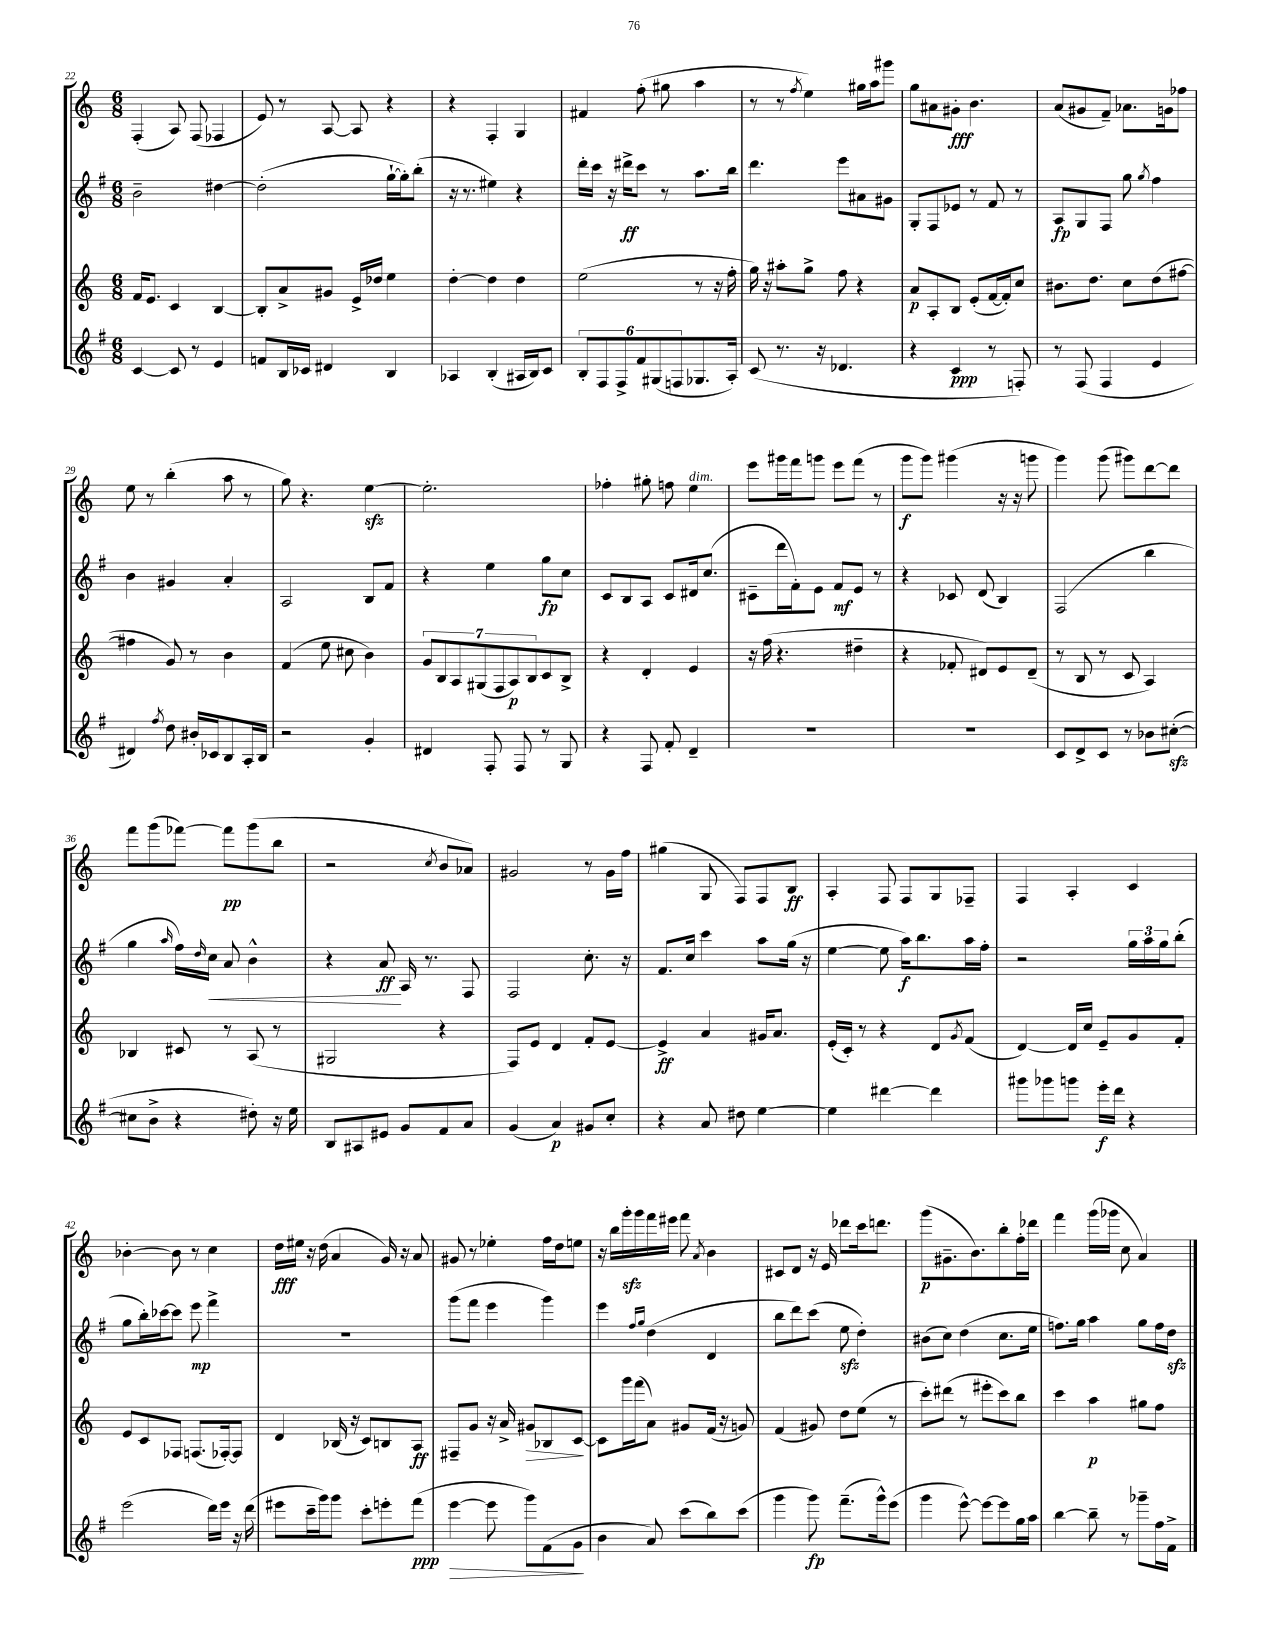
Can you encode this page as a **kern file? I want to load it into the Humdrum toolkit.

**kern	**dynam	**kern	**dynam	**kern	**dynam	**kern	**dynam
*part4	*part4	*part3	*part3	*part2	*part2	*part1	*part1
*staff4	*staff4	*staff3	*staff3	*staff2	*staff2	*staff1	*staff1
*clefG2	*	*clefG2	*	*clefG2	*	*clefG2	*
*k[f#]	*	*k[]	*	*k[f#]	*	*k[]	*
*M6/8	*	*M6/8	*	*M6/8	*	*M6/8	*
=22	=22	=22	=22	=22	=22	=22	=22
[4c/	.	16f/KL	.	2b~\	.	(4F'/	.
.	.	8.e/J	.	.	.	.	.
8c/]	.	4c/	.	.	.	8A/)	.
8r	.	.	.	.	.	(8F/	.
4e/	.	[4B/	.	[4dd#X\	.	4F-X/	.
=23	=23	=23	=23	=23	=23	=23	=23
8fn/L	.	8B'/L]	.	(2dd#'\]	.	8e/)	.
16B/L	.	8a^/	.	.	.	8r	.
16c-X/JJ	.	.	.	.	.	.	.
4d#X/	.	8g#X/J	.	.	.	[8A/	.
.	.	16e^/LL	.	.	.	8A/]	.
.	.	16dd-X/JJ	.	.	.	.	.
4B/	.	4ee\	.	[16gg`\LL	.	4r	.
.	.	.	.	16gg'\J])	.	.	.
.	.	.	.	(8bb'\J	.	.	.
=24	=24	=24	=24	=24	=24	=24	=24
4A-X/	.	[4dd'\	.	16r	.	4r	.
.	.	.	.	8.r	.	.	.
(4B'/	.	4dd\]	.	4ee#X\)	.	4F'/	.
16A#X/LL	.	4dd\	.	4r	.	4G/	.
16B/J)	.	.	.	.	.	.	.
8c/J	.	.	.	.	.	.	.
=25	=25	=25	=25	=25	=25	=25	=25
12B'/L	.	(2ee\	.	16ddd'\LL	.	4f#X/	.
.	.	.	.	16ccc\JJ	.	.	.
12F#/	.	.	.	.	.	.	.
.	.	.	.	16r	.	.	.
12F#^/	.	.	.	.	.	.	.
.	.	.	.	16ddd#X^\KL	ff	.	.
12f#/	.	.	.	8ccc\J	.	(8ff'\	.
(12G#X/	.	.	.	.	.	.	.
.	.	.	.	8r	.	8gg#X\	.
12Fn/	.	.	.	.	.	.	.
8.G-X/	.	8r	.	8.aa\L	.	4aa\	.
.	.	16r	.	.	.	.	.
16A'/Jk)	.	16ff'\	.	16bb\Jk	.	.	.
=26	=26	=26	=26	=26	=26	=26	=26
(8c/	.	16gg\)	.	4.ddd\	.	8r	.
.	.	16r	.	.	.	.	.
8.r	.	8aa#X'\L	.	.	.	8r	.
.	.	.	.	.	.	8qff/	.
.	.	8gg^\J	.	.	.	4ee\)	.
16r	.	.	.	.	.	.	.
4.d-X/	.	8ff\	.	8eee\L	.	.	.
.	.	4r	.	8a#X\	.	16gg#X\LL	.
.	.	.	.	.	.	16aa\J	.
.	.	.	.	8g#X\J	.	8ggg#X\J	.
=27	=27	=27	=27	=27	=27	=27	=27
4r	.	8a/L	p	8G'/L	.	8gg\L	.
.	.	8A'/	.	8F#/	.	8a#X\	.
4c/	ppp	8B/J	.	8e-X/J	.	8g#X'\J	fff
.	.	(8e'/L	.	8r	.	4.b\	.
8r	.	[16f/L	.	8f#/	.	.	.
.	.	16f'/J])	.	.	.	.	.
8Fn'/)	.	8cc/J	.	8r	.	.	.
=28	=28	=28	=28	=28	=28	=28	=28
8r	.	8.b#X\L	.	8A/L	fp	(8a/L	.
(8F#/	.	.	.	8G/	.	8g#X/	.
.	.	8.dd\J	.	.	.	.	.
4F#/	.	.	.	8F#/J	.	8f~/J)	.
.	.	8cc\L	.	8gg\	.	8.a-X\L	.
.	.	.	.	8qgg/	.	.	.
4e/	.	(8dd\	.	4ff#\	.	.	.
.	.	.	.	.	.	16gn\k	.
.	.	[8ff#X\J	.	.	.	8ff-X\J	.
!!LO:LB:g=z
=29	=29	=29	=29	=29	=29	=29	=29
4d#X/)	.	4ff#X\]	.	4b\	.	8ee\	.
.	.	.	.	.	.	8r	.
8qff#/	.	.	.	.	.	.	.
8dd\	.	8g/)	.	4g#X/	.	(4bb'\	.
16b#X'/LL	.	8r	.	.	.	.	.
16c-X/J	.	.	.	.	.	.	.
8B/	.	4b\	.	4a'/	.	8aa\	.
16A'/L	.	.	.	.	.	8r	.
16B/JJ	.	.	.	.	.	.	.
=30	=30	=30	=30	=30	=30	=30	=30
2r	.	(4f/	.	2A/	.	8gg\)	.
.	.	.	.	.	.	4.r	.
.	.	8ee\	.	.	.	.	.
.	.	8cc#X\	.	.	.	.	.
4g'/	.	4b\)	.	8B/L	.	[4eezz\	.
.	.	.	.	8f#/J	.	.	.
=31	=31	=31	=31	=31	=31	=31	=31
4d#X/	.	14g/L	.	4r	.	2.ee'\]	.
.	.	14B/	.	.	.	.	.
.	.	14A/	.	.	.	.	.
.	.	(14G#X/	.	.	.	.	.
8F#'/	.	.	.	4ee\	.	.	.
.	.	14F/	.	.	.	.	.
.	.	14A/)	p	.	.	.	.
8F#/	.	.	.	.	.	.	.
.	.	14B/	.	.	.	.	.
8r	.	8c/	.	8gg\L	fp	.	.
8G/	.	8B^/J	.	8cc\J	.	.	.
=32	=32	=32	=32	=32	=32	=32	=32
4r	.	4r	.	8c/L	.	4ff-X'\	.
.	.	.	.	8B/	.	.	.
8F#/	.	4d'/	.	8A/J	.	8gg#X'\	.
8f#'/	.	.	.	8c/L	.	8ffn\	.
!	!	!	!	!	!	!LO:TX:a:i:t=dim.	!
4d~/	.	4e/	.	16d#X/k	.	4ee\	.
.	.	.	.	(8.cc/J	.	.	.
=33	=33	=33	=33	=33	=33	=33	=33
2.r	.	16r	.	8c#X~\L	.	8eee\L	.
.	.	(16ff\	.	.	.	.	.
.	.	4.r	.	16ddd\L	.	16ggg#X\L	.
.	.	.	.	16f#'\J)	.	16fff\J	.
.	.	.	.	8e\J	.	8gggn\J	.
.	.	.	.	8f#/L	mf	8eee\L	.
.	.	4dd#X~\	.	8e/J	.	(8fff\J	.
.	.	.	.	8r	.	8r	.
=34	=34	=34	=34	=34	=34	=34	=34
2.r	.	4r	.	4r	.	8ggg\L	f
.	.	.	.	.	.	8ggg\J)	.
.	.	8f-X'/	.	8c-X/	.	(4ggg#X\	.
.	.	8d#X/L)	.	(8d/	.	.	.
.	.	8e/	.	4B/)	.	16r	.
.	.	.	.	.	.	16r	.
.	.	(8d#~/J	.	.	.	8gggn\	.
=35	=35	=35	=35	=35	=35	=35	=35
8c/L	.	8r	.	(2F#/	.	4ggg\)	.
8d^/	.	8B/	.	.	.	.	.
8c/J	.	8r	.	.	.	(8ggg\	.
8r	.	8c/	.	.	.	8ggg#X\L)	.
8b-X\L	.	4A/)	.	4bb\	.	[8ddd\	.
([8cc#Xzz'\J	.	.	.	.	.	8ddd\J]	.
!!LO:LB:g=z
=36	=36	=36	=36	=36	=36	=36	=36
8cc#X\L]	.	4B-X/	.	4gg\	.	8fff\L	.
8b^\J	.	.	.	.	.	(8ggg\	.
.	.	.	.	16qqaa/	.	.	.
4r	.	8c#X/	.	16ff#\LL)	.	[8fff-X\J)	.
.	.	.	.	16qqdd/	.	.	.
!	!	!	!	!	!LO:HP:b	!	!
.	.	.	.	16cc\JJ	<	.	.
.	.	8r	.	8a/	.	8fff-\L]	pp
8dd#X'\)	.	(8A/	.	4b^^\	.	(8ggg\	.
16r	.	8r	.	.	.	8bb\J	.
16ee\	.	.	.	.	.	.	.
=37	=37	=37	=37	=37	=37	=37	=37
8B/L	.	2G#X/	.	4r	.	2r	.
8A#X/	.	.	.	.	.	.	.
8e#X/J	.	.	.	8a/	ff	.	.
8g/L	.	.	.	16A/	[	.	.
.	.	.	.	8.r	.	.	.
.	.	.	.	.	.	8qcc/	.
8f#/	.	4r	.	.	.	8b/L	.
8a/J	.	.	.	8F#/	.	8a-X/J)	.
=38	=38	=38	=38	=38	=38	=38	=38
(4g/	.	8F/L)	.	2F#/	.	2g#X/	.
.	.	8e/J	.	.	.	.	.
4a/)	p	4d/	.	.	.	.	.
8g#X/L	.	8f'/L	.	8.cc'\	.	8r	.
8cc'/J	.	[8e/J	.	.	.	16g#\LL	.
.	.	.	.	16r	.	16ff\JJ	.
=39	=39	=39	=39	=39	=39	=39	=39
4r	.	4e^/]	ff	8.f#/L	.	(4gg#X\	.
.	.	.	.	16cc/Jk	.	.	.
8a/	.	4a/	.	4ccc\	.	8G/	.
8dd#X\	.	.	.	.	.	8F/L)	.
[4ee\	.	16g#X/KL	.	8aa\L	.	8F/	.
.	.	8.a/J	.	.	.	.	.
.	.	.	.	(16gg\Jk	.	8B/J	ff
.	.	.	.	16r	.	.	.
=40	=40	=40	=40	=40	=40	=40	=40
4ee\]	.	(16e'/LL	.	[4ee\	.	4A'/	.
.	.	16c'/JJ)	.	.	.	.	.
.	.	8r	.	.	.	.	.
[4ddd#X\	.	4r	.	8ee\]	.	8F/	.
.	.	.	.	16aa\KL)	f	8F/L	.
.	.	.	.	8.bb\	.	.	.
4ddd#\]	.	8d/L	.	.	.	8G/	.
.	.	8qg/	.	.	.	.	.
.	.	(8f/J	.	16aa\L	.	8F-X~/J	.
.	.	.	.	16ff#'\JJ	.	.	.
=41	=41	=41	=41	=41	=41	=41	=41
8ggg#X\L	.	[4d/)	.	2r	.	4F/	.
8ggg-X\	.	.	.	.	.	.	.
8gggn\J	.	16d/LL]	.	.	.	4A'/	.
.	.	16cc/JJ	.	.	.	.	.
16eee'\LL	f	8e~/L	.	.	.	.	.
16ddd\JJ	.	.	.	.	.	.	.
4r	.	8g/	.	24gg\LL	.	4c/	.
.	.	.	.	24aa\	.	.	.
.	.	.	.	24gg\J	.	.	.
.	.	8f'/J	.	(8bb'\J	.	.	.
!!LO:LB:g=z
=42	=42	=42	=42	=42	=42	=42	=42
(2eee\	.	8e/L	.	8gg\L	.	[4b-X'\	.
.	.	8c/	.	16bb'\L)	.	.	.
.	.	.	.	[16ccc-X\J	.	.	.
.	.	8F-X/J	.	8ccc-\J]	.	8b-\]	.
.	.	(8.Fn/L	.	8eee\	mp	8r	.
16ddd\LL)	.	.	.	4fff#^\	.	4cc\	.
16eee\JJ	.	[16F-X'/k)	.	.	.	.	.
16r	.	8F-/J]	.	.	.	.	.
(16ddd\	.	.	.	.	.	.	.
=43	=43	=43	=43	=43	=43	=43	=43
8eee#X\L	.	4d/	.	2.r	.	16dd\LL	fff
.	.	.	.	.	.	16ee#X\JJ	.
16ccc~\L	.	.	.	.	.	16r	.
16ggg\J)	.	.	.	.	.	(16dd\	.
8ggg\J	.	(16B-X/	.	.	.	4a/	.
.	.	16r	.	.	.	.	.
8ccc'\L	.	8c/L)	.	.	.	.	.
8eeen'\	.	8Bn/	.	.	.	16g/)	.
.	.	.	.	.	.	16r	.
(8fff#\J	ppp	8A/J	ff	.	.	8a/	.
=44	=44	=44	=44	=44	=44	=44	=44
!	!LO:HP:b	!	!	!	!	!	!
[4eee\	>	8F#X~/L	.	(8ggg\L	.	8g#X/	.
.	.	8g/J	.	8fff#\J	.	8r	.
8eee\]	.	16r	.	4eee\	.	4ee-X'\	.
.	.	16a^/	.	.	.	.	.
!	!	!	!LO:HP:b	!	!	!	!
8ggg\L)	.	8g#X/L	>	.	.	.	.
(8f#\	.	8B-X/	.	4ggg\)	.	16ff\LL	.
.	.	.	.	.	.	16dd\J	.
8g\J	.	[8c/J	.	.	.	8een\J	.
.	]	.	]	.	.	.	.
=45	=45	=45	=45	=45	=45	=45	=45
4b\	.	8c\L]	.	4eee\	.	16r	.
.	.	.	.	.	.	16bb\LL	.
.	.	16ggg\L	.	.	.	16gggzz'\	.
.	.	(16fff\J	.	.	.	16ggg\	.
.	.	.	.	16qqff#/LL	.	.	.
.	.	.	.	16qqgg/JJ	.	.	.
8a/)	.	8a\J)	.	(4dd\	.	16fff\	.
.	.	.	.	.	.	16eee#X\JJ	.
(8ccc\L	.	8g#X/L	.	.	.	8fff\	.
.	.	.	.	.	.	8qa/	.
8bb\)	.	(16f/Jk	.	4d/	.	4b\	.
.	.	16r	.	.	.	.	.
(8ccc\J	.	8gn/)	.	.	.	.	.
=46	=46	=46	=46	=46	=46	=46	=46
4ggg\	.	(4f/	.	8bb\L	.	8c#X/L	.
.	.	.	.	8ddd\)	.	8d/J	.
8ggg\)	fp	8g#X/)	.	(8ccc\J	.	16r	.
.	.	.	.	.	.	16e/	.
(8.fff#~\L	.	8dd\L	.	8eezz\	.	8ddd-X\L	.
.	.	(8ee\J	.	4dd'\)	.	16ccc\k	.
16ggg^^\k)	.	.	.	.	.	8.dddn\J	.
(8eee\J	.	8r	.	.	.	.	.
=47	=47	=47	=47	=47	=47	=47	=47
4ggg\	.	8ccc'\L)	.	(8b#X\L	.	(8ggg\L	p
.	.	(8ddd#X\J	.	8cc\J)	.	8.g#X~\	.
[8eee^^\)	.	8r	.	(4dd\	.	.	.
.	.	.	.	.	.	8.b\)	.
8eee\L_	.	8eee#X'\L	.	.	.	.	.
8eee\]	.	8ccc\)	.	8.cc\L	.	8bb'\	.
16gg\L	.	8bb\J	.	.	.	16ff'\L	.
16aa\JJ	.	.	.	16ee\Jk	.	16ddd-X\JJ	.
=48	=48	=48	=48	=48	=48	=48	=48
[4bb\	.	4ccc\	.	8.ffn\L)	.	4fff\	.
.	.	.	.	16gg\Jk	.	.	.
8bb~\]	.	4aa\	p	4aa\	.	(16ggg\LL	.
.	.	.	.	.	.	16ggg-X\JJ	.
8r	.	.	.	.	.	8cc\	.
8ggg-X~\L	.	8gg#X\L	.	8gg\L	.	4a/)	.
16ff#\L	.	8ff\J	.	16ff\L	.	.	.
16f#^\JJ	.	.	.	16ddzz\JJ	.	.	.
==	==	==	==	==	==	==	==
*-	*-	*-	*-	*-	*-	*-	*-
